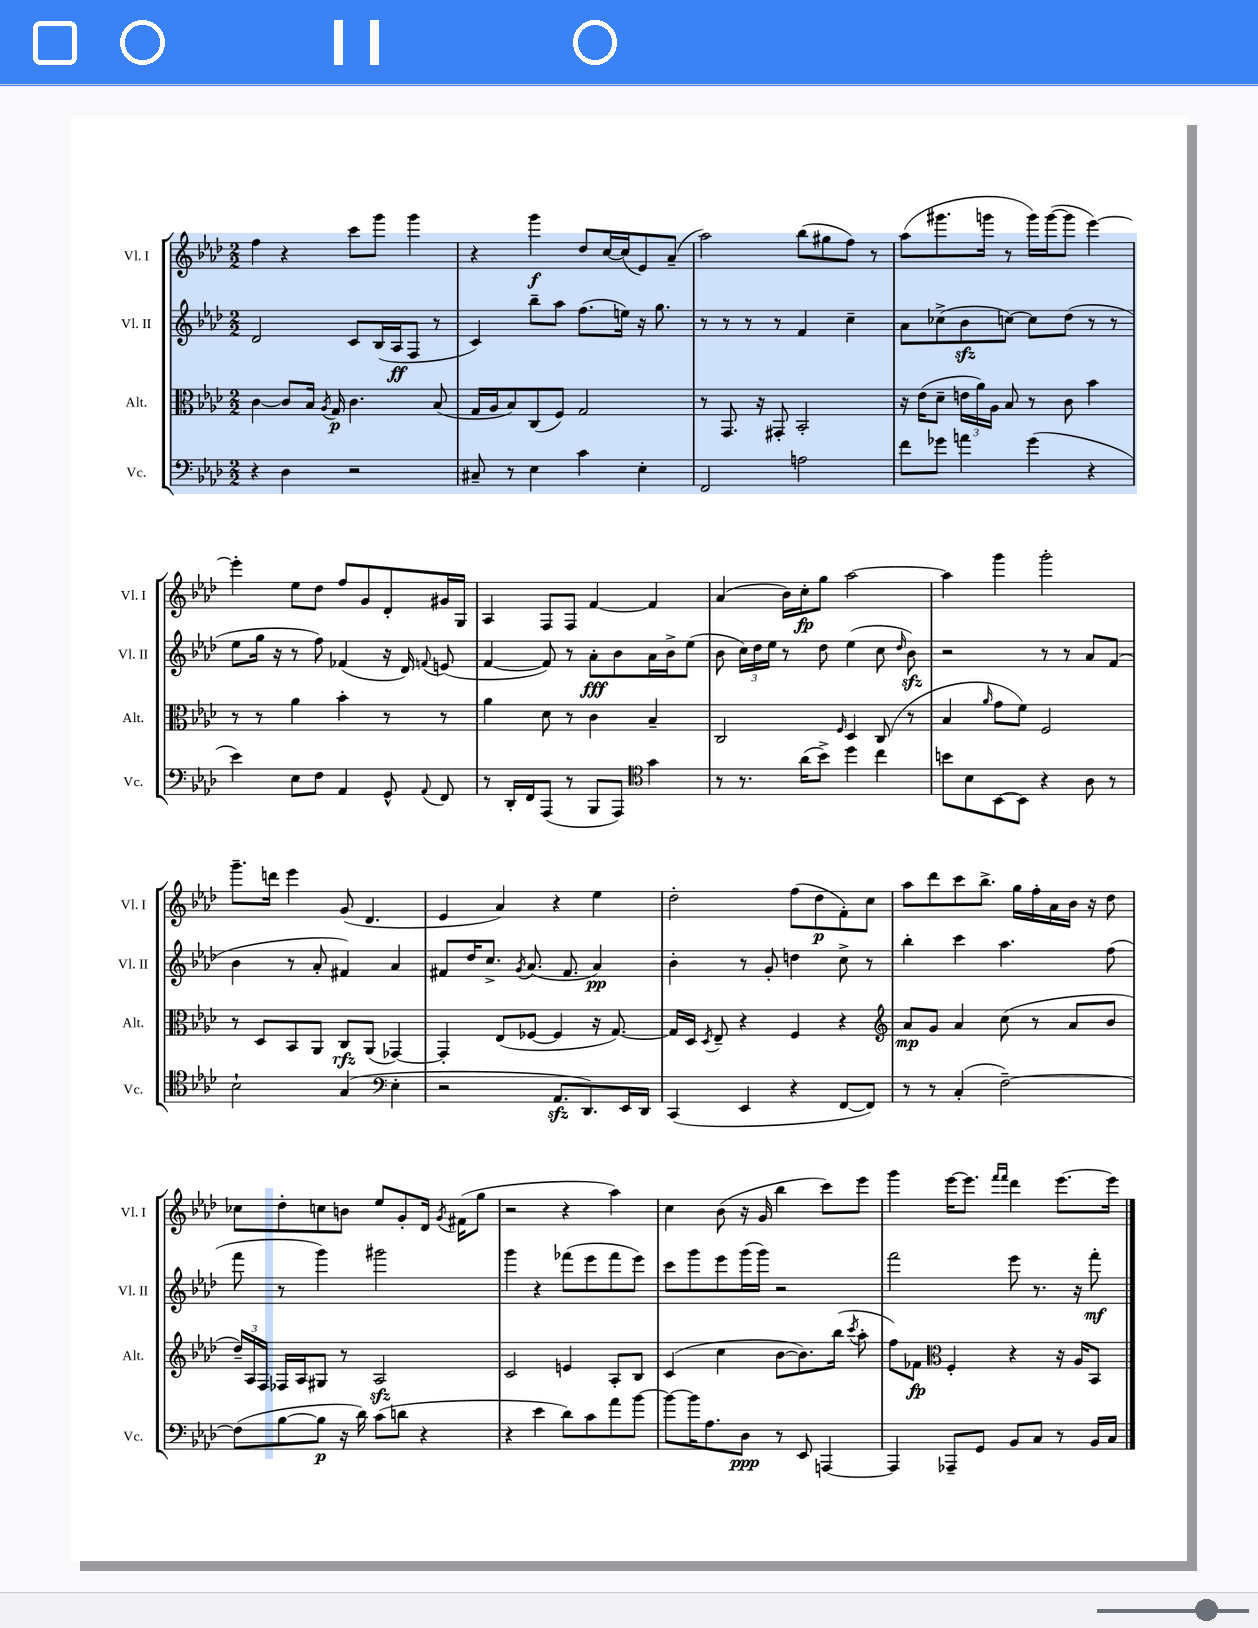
<<
\new StaffGroup <<
\new Staff = "s0" \with { instrumentName = "Vl. I" shortInstrumentName = "Vl. I" } {
    \clef treble \key aes \major \numericTimeSignature \time 2/2
    \autoBeamOff f''4 r4 c'''8[ g'''8] g'''4 |
    r4 g'''4\f des''8[ c''16~ c''16( ees'8) aes'8]--( |
    aes''2) bes''8[( gis''8 f''8]) r8 |
    aes''8[( gis'''8. g'''16] r8 g'''16[) g'''16~( g'''8] ees'''4~) |
    ees'''4-. ees''8[ des''8] f''8[ g'8 des'8-. gis'16 g16] |
    aes4 f8[ f8] f'4~ f'4 |
    aes'4( bes'16[) c''16-.\fp g''8] aes''2~ |
    aes''4 g'''4 g'''2-. |
    g'''8.[-- d'''16] ees'''4 g'8( des'4. |
    ees'4 aes'4) r4 ees''4 |
    des''2-. f''8[( des''8\p f'8-.) c''8] |
    aes''8[ des'''8 c'''8 bes''8.]-> g''16[ f''16-. aes'16 bes'16] r16 des''8 |
    ces''8[ des''8-. c''8 b'8] ees''8[ g'8-. des'16] \acciaccatura { g'8 } fis'16[( g''8] |
    r2 r4 aes''4) |
    c''4 bes'8( r16 g'16 bes''4 c'''8[) ees'''8] |
    g'''4 ees'''16[~ ees'''8.] \grace { f'''16[ f'''16] } des'''4 ees'''8.[~ ees'''16] \bar "|." |
}
\new Staff = "s1" \with { instrumentName = "Vl. II" shortInstrumentName = "Vl. II" } {
    \clef treble \key aes \major \numericTimeSignature \time 2/2
    \autoBeamOff des'2 c'8[ bes16( aes16\ff f8] r8 |
    c'4) bes''8[-- aes''8] f''8.[( e''16]) r16 g''8. |
    r8 r8 r8 r8 f'4 c''4-- |
    aes'8[ ces''8->( bes'8\sfz c''8]~) c''8[ des''8]( r8 r8 |
    ees''8[ g''16] r16 r8 f''8) fes'4( r16 des'16) \appoggiatura { f'8 } e'8( |
    f'4~ f'8) r8 aes'8[-.\fff bes'8 aes'16 bes'16-> ees''8]( |
    bes'8 \tuplet 3/2 { c''16[) des''16 ees''16] } r8 des''8 ees''4( c''8 \grace { des''16 } bes'8\sfz) |
    r2 r8 r8 aes'8[ f'8]( |
    bes'4 r8 aes'8-. fis'4) aes'4 |
    fis'8[ des''16 c''8.]-> \acciaccatura { g'8 } aes'8.( fis'8. aes'4\pp) |
    bes'4-. r8 g'8-. d''4 c''8-> r8 |
    bes''4-. c'''4 aes''4. f''8( |
    f'''8 r8 g'''4) gis'''2 |
    g'''4 r4 fes'''8[( ees'''8 fes'''8 ees'''8]) |
    c'''8[ g'''8 ees'''8 g'''16( g'''16]) r2 |
    f'''2 ees'''8 r8. r16 f'''8-.\mf \bar "|." |
}
\new Staff = "s2" \with { instrumentName = "Alt." shortInstrumentName = "Alt." } {
    \clef alto \key aes \major \numericTimeSignature \time 2/2
    \autoBeamOff c'4~ c'8[ bes16] \acciaccatura { aes8 } g16\p c'4. bes8( |
    g16[ aes16 bes8) c8( f8]) g2 |
    r8 g,8. r16 gis,8-. bes,2-. |
    r16 ees'16[( des'8]-- \tuplet 3/2 { e'16[ aes'16) aes16] } bes8 r8 c'8 bes'4 |
    r8 r8 aes'4 bes'4-. r8 r8 |
    aes'4 des'8 r8 c'4 bes4-- |
    c2 \grace { f16 } des4 c8( r8 |
    bes4 \grace { aes'16 } g'8[ f'8]) f2 |
    r8 des8[ bes,8 aes,8] c8[\rfz aes,8]( ges,4~) |
    ges,4-. ees8[( fes8]~ fes4 r16 g8.~) |
    g16[ des16] \acciaccatura { des8 } ees8-- r4 f4 r4 |
    \clef treble aes'8[\mp g'8] aes'4 c''8( r8 aes'8[ bes'8] |
    \tuplet 3/2 { des''16[--) aes16 f16] } fes16[ aes16 gis8] r8 aes2\sfz |
    c'2 e'4 aes8[-. bes8] |
    c'4( c''4 bes'8[~ bes'8.) bes''16]( \acciaccatura { c'''8 } aes''8-. |
    f''8[) fes'8]\fp \clef alto f4-. r4 r16 aes16[ bes,8] \bar "|." |
}
\new Staff = "s3" \with { instrumentName = "Vc." shortInstrumentName = "Vc." } {
    \clef bass \key aes \major \numericTimeSignature \time 2/2
    \autoBeamOff r4 des4 r2 |
    cis8-- r8 ees4 c'4 ees4-. |
    f,2 a2 |
    f'8[ ges'8] a'4 ges'4( r4 |
    ees'4) ees8[ f8] aes,4 g,8-^ \appoggiatura { aes,8 } f,8 |
    r8 des,16[-. f,16 aes,,8]( r8 bes,,8[ aes,,8]) \clef tenor g'4 |
    r8 r8. aes'16[( bes'8]->) des''4 c''4 |
    b'8[ bes8 bes,8~ bes,8] r4 aes8 r8 |
    bes2-! g4( \clef bass ees4-. |
    r2 aes,8.[\sfz des,8.) ees,16 des,16] |
    c,4( ees,4 r4 f,8[~ f,8]) |
    r8 r8 c4-.( f2~--) |
    f8[( bes8~ bes8]\p r16 des'16) c'8[( d'8] r4 |
    r4 ees'4 des'8[) c'8 aes'8 bes'8]~ |
    bes'8[~ bes'16 aes8. des8]\ppp r8 ees,8 a,,4~ |
    a,,4 aes,,8[-- g,8] bes,8[ c8] r8 bes,16[ c16] \bar "|." |
}
>>
>>
\layout { \context { \Score \remove "Bar_number_engraver" } }
